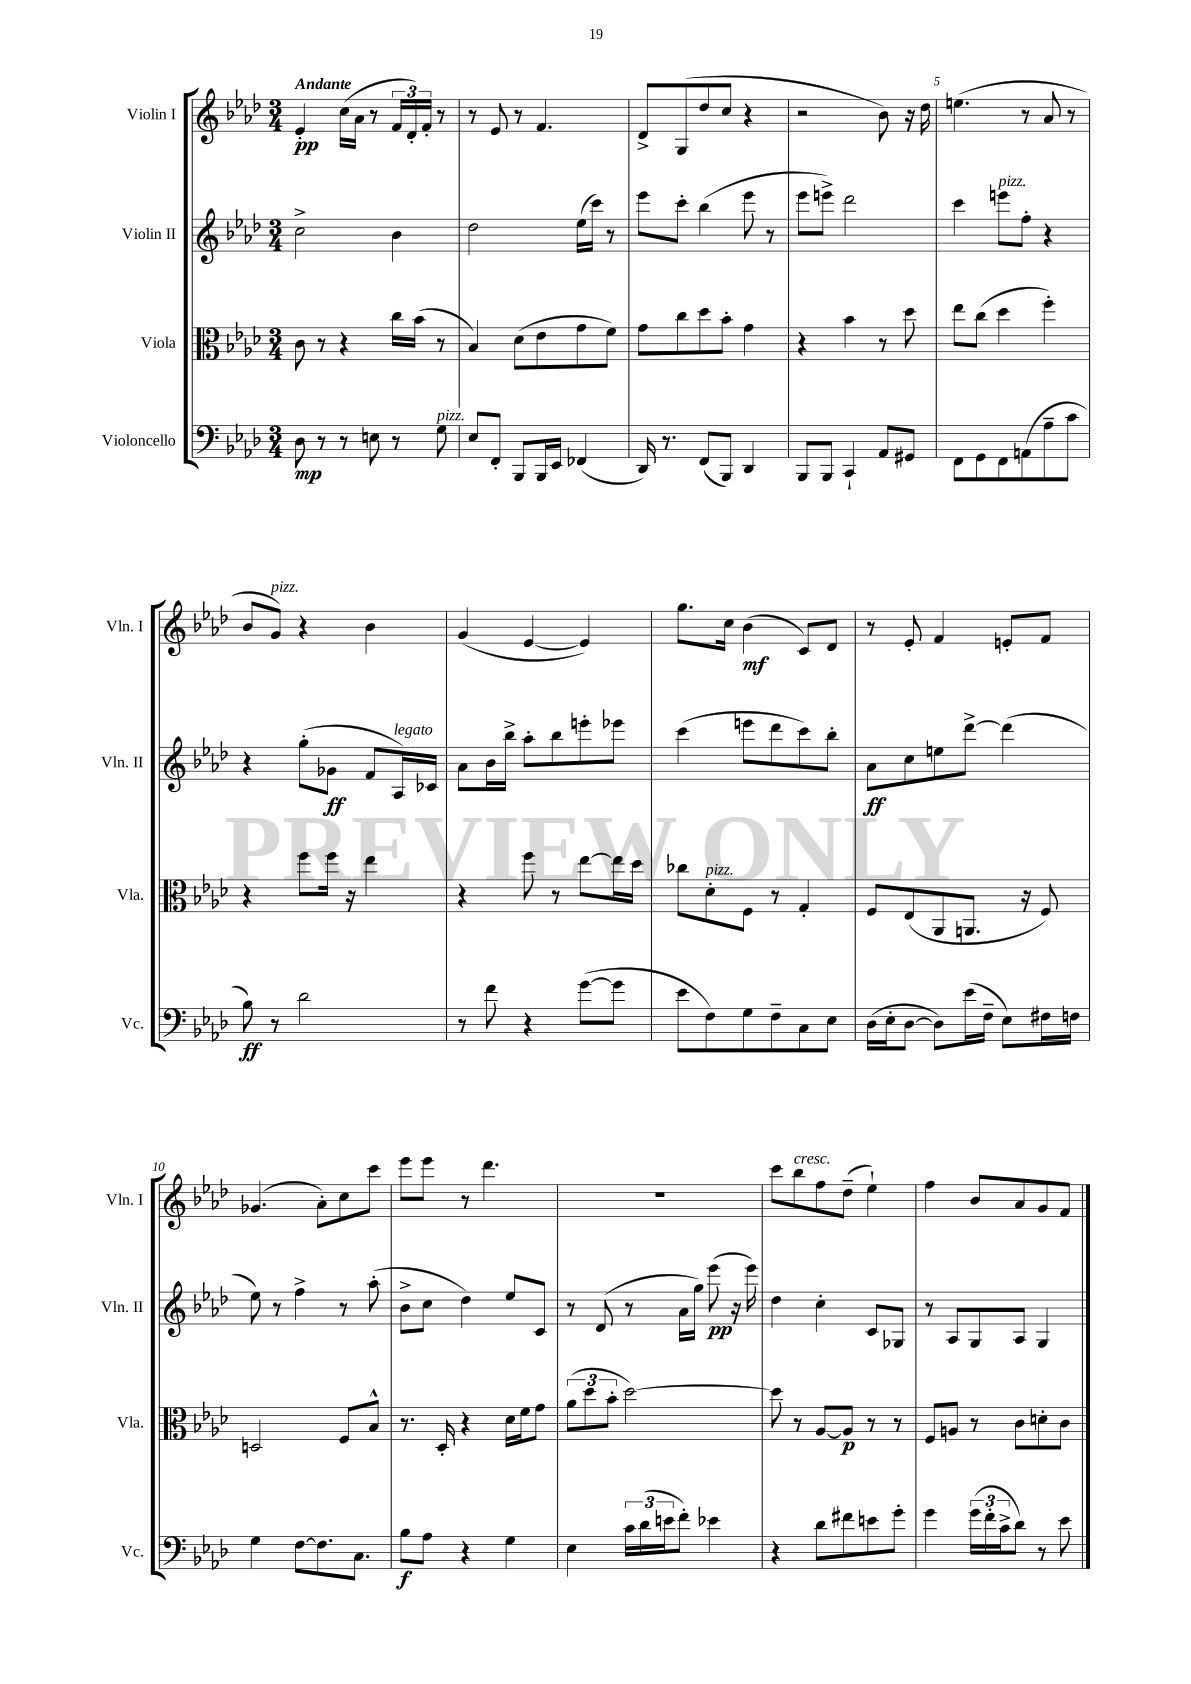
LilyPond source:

<<
\new StaffGroup <<
\new Staff = "s0" \with { instrumentName = "Violin I" shortInstrumentName = "Vln. I" } {
    \clef treble \key aes \major \numericTimeSignature \time 3/4 \tempo "Andante"
    ees'4-.\pp c''16( aes'16 r8 \tuplet 3/2 { f'16 des'16-.) f'16-. } r8 |
    r8 ees'8 r8 f'4. |
    des'8-> g8( des''8 c''8 r4 |
    r2 bes'8) r16 des''16 |
    e''4.( r8 aes'8 r8 |
    bes'8 g'8^\markup { \italic "pizz." }) r4 bes'4 |
    g'4( ees'4~ ees'4) |
    g''8. c''16 bes'4\mf( c'8) des'8 |
    r8 ees'8-. f'4 e'8-. f'8 |
    ges'4.( aes'8-.) c''8 c'''8 |
    ees'''8 ees'''8 r8 des'''4. |
    R2. |
    c'''8 bes''8^\markup { \italic "cresc." } f''8 des''8--( ees''4-!) |
    f''4 bes'8 aes'8 g'8 f'8 \bar "|." |
}
\new Staff = "s1" \with { instrumentName = "Violin II" shortInstrumentName = "Vln. II" } {
    \clef treble \key aes \major \numericTimeSignature \time 3/4
    c''2-> bes'4 |
    des''2 ees''16( c'''16) r8 |
    ees'''8 c'''8-. bes''4( ees'''8 r8 |
    ees'''8 e'''8->) des'''2 |
    c'''4 e'''8^\markup { \italic "pizz." } f''8-. r4 |
    r4 g''8-.( ges'8\ff f'8 aes16^\markup { \italic "legato" }) ces'16 |
    aes'8 bes'16 bes''16-> aes''8-. bes''8 e'''8-. ees'''8 |
    c'''4( e'''8 des'''8 c'''8) bes''8-. |
    aes'8\ff c''8 e''8 des'''8~-> des'''4( |
    ees''8) r8 f''4-> r8 aes''8-.( |
    bes'8-> c''8 des''4) ees''8 c'8 |
    r8 des'8( r8 aes'16 g''16) ees'''8\pp( r16 ees'''16) |
    des''4 c''4-. c'8 ges8 |
    r8 aes8 g8 aes8 g4 \bar "|." |
}
\new Staff = "s2" \with { instrumentName = "Viola" shortInstrumentName = "Vla." } {
    \clef alto \key aes \major \numericTimeSignature \time 3/4
    c'8 r8 r4 c''16 bes'16( r8 |
    bes4) des'8( ees'8 g'8 f'8) |
    g'8 c''8 des''8 bes'8-. g'4 |
    r4 bes'4 r8 des''8 |
    ees''8 c''8( des''4 f''4-.) |
    r4 f''8 f''16 r16 ees''4 |
    r4 f''8 r8 ees''8~ ees''16 des''16 |
    ces''8 des'8-.^\markup { \italic "pizz." } f8 r8 g4-. |
    f8 ees8( aes,8 a,8. r16 f8) |
    d2 f8 bes8-^ |
    r8. des16-. r4 des'16 f'16 g'8 |
    \tuplet 3/2 { aes'8( des''8 bes'8-. } des''2~) |
    des''8 r8 aes8~ aes8\p r8 r8 |
    f8 a8 r8 c'8 d'8-. c'8 \bar "|." |
}
\new Staff = "s3" \with { instrumentName = "Violoncello" shortInstrumentName = "Vc." } {
    \clef bass \key aes \major \numericTimeSignature \time 3/4
    des8\mp r8 r8 e8 r8 g8^\markup { \italic "pizz." } |
    ees8 f,8-. bes,,8 bes,,16 ees,16 fes,4( |
    des,16) r8. f,8( bes,,8) des,4 |
    bes,,8 bes,,8 c,4-! aes,8 gis,8 |
    f,8 g,8 f,8 a,8( aes8-- c'8 |
    bes8\ff) r8 des'2 |
    r8 f'8 r4 g'8~( g'8 |
    ees'8 f8) g8 f8-- c8 ees8 |
    des16( ees16-. des8~ des8) ees'16( f16-- ees8) fis16 f16 |
    g4 f8~ f8. c8. |
    bes8\f aes8 r4 g4 |
    ees4 \tuplet 3/2 { c'16 des'16( e'16 } f'8-.) ees'4 |
    r4 des'8 fis'8 e'8 g'8-. |
    g'4 \tuplet 3/2 { g'16( f'16-. c'16-> } des'8) r8 ees'8 \bar "|." |
}
>>
>>
\layout { \context { \Score \override BarNumber.break-visibility = ##(#f #t #t) barNumberVisibility = #(every-nth-bar-number-visible 5) } }
